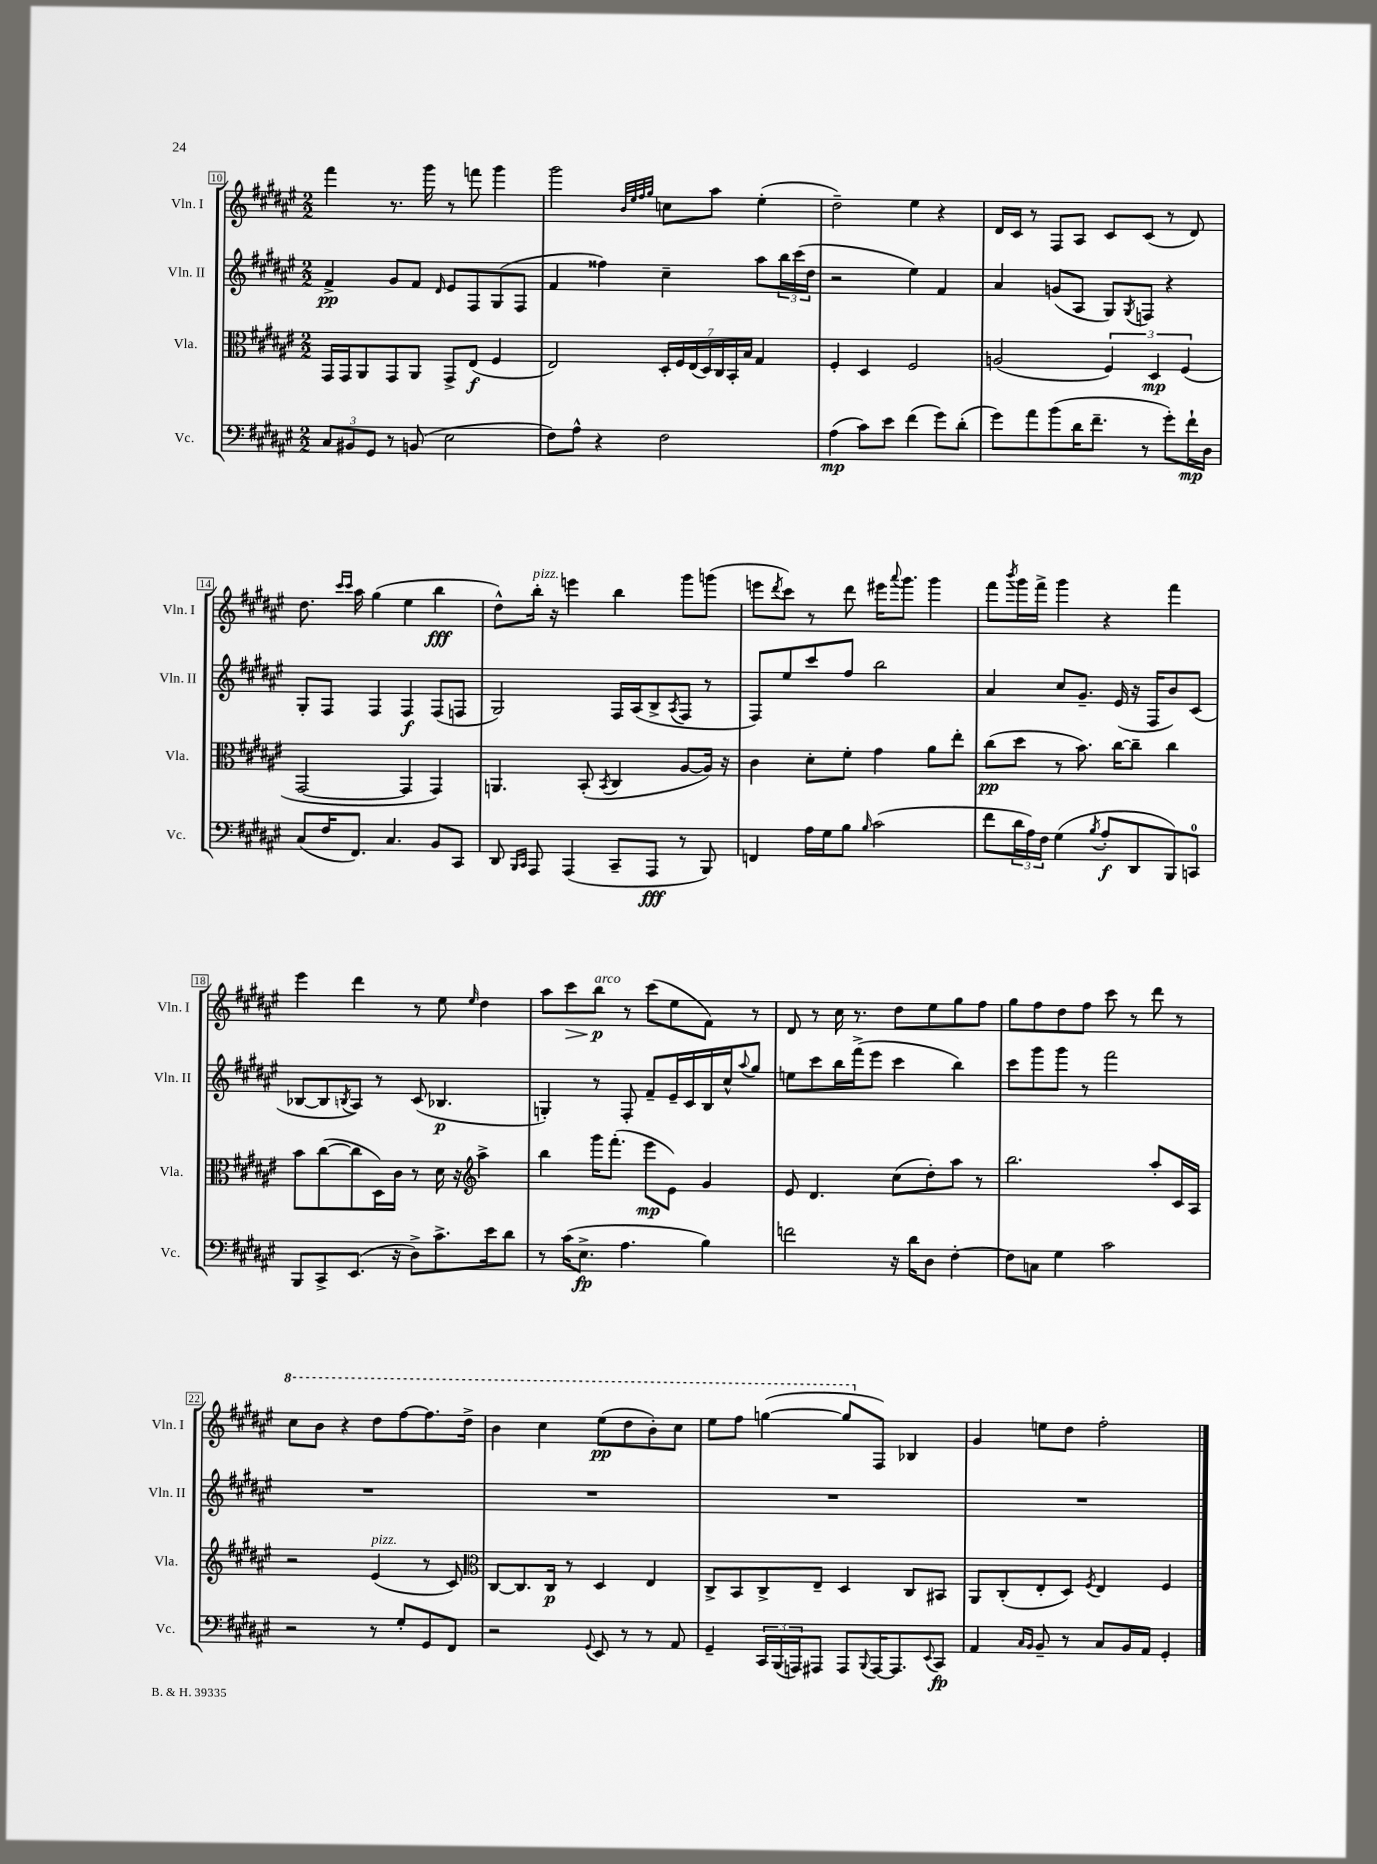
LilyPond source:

<<
\new StaffGroup <<
\new Staff = "s0" \with { instrumentName = "Vln. I" shortInstrumentName = "Vln. I" } {
    \clef treble \key fis \major \numericTimeSignature \time 2/2
    fis'''4 r8. gis'''16 r8 f'''8 gis'''4 |
    gis'''2 \grace { b'32 eis''32 fis''32 gis''32 } c''8 ais''8 eis''4-.( |
    dis''2--) eis''4 r4 |
    dis'16 cis'16 r8 fis8 ais8 cis'8 cis'8( r8 dis'8) |
    dis''8. \grace { cis'''16 cis'''16 } ais''16 gis''4( eis''4 b''4\fff |
    dis''8-^) b''16-.^\markup { \italic "pizz." } r16 e'''4 b''4 gis'''8 g'''8( |
    e'''8 \acciaccatura { dis'''8 } cis'''8) r8 dis'''8 eis'''16 \appoggiatura { ais'''8 } gis'''8. gis'''4 |
    fis'''8 \acciaccatura { b'''8 } gis'''16 fis'''16-> gis'''4 r4 fis'''4 |
    eis'''4 dis'''4 r8 eis''8 \grace { eis''16 } dis''4 |
    ais''8 cis'''8\> b''8\p\!^\markup { \italic "arco" } r8 cis'''8( eis''8 fis'8) r8 |
    dis'8 r8 cis''16 r8. dis''8 eis''8 gis''8 fis''8 |
    gis''8 fis''8 dis''8 fis''8 cis'''8 r8 dis'''8 r8 |
    \ottava #1 cis'''8 b''8 r4 dis'''8 fis'''8~ fis'''8. dis'''16-> |
    b''4 cis'''4 eis'''8\pp( dis'''8 b''8-.) cis'''8 |
    eis'''8 fis'''8 g'''4~( g'''8 \ottava #0 fis8) bes4 |
    gis'4 e''8 dis''8 fis''2-. \bar "|." |
}
\new Staff = "s1" \with { instrumentName = "Vln. II" shortInstrumentName = "Vln. II" } {
    \clef treble \key fis \major \numericTimeSignature \time 2/2
    fis'4->\pp gis'8 fis'8 \grace { dis'16 } eis'8 fis8 gis8( fis8 |
    fis'4 fisis''4) cis''4-- ais''8 \tuplet 3/2 { b''16 cis'''16( dis''16 } |
    r2 eis''4) fis'4 |
    ais'4 g'8( ais8 gis8) \acciaccatura { gis8 } f8 r4 |
    gis8-. fis8 fis4 fis4\f fis8( f8 |
    gis2) fis16 ais16( b8-> \acciaccatura { ais8 } fis8 r8 |
    fis8) eis''8 cis'''8 fis''8 b''2 |
    ais'4 cis''8 gis'8.-- eis'16( r16 fis16 b'8) cis'8( |
    bes8~ bes8 \acciaccatura { b8 } ais8) r8 cis'8( bes4.\p |
    g4-.) r8 fis8-. fis'8-- eis'16-- cis'16 b16 cis''16-^ \appoggiatura { ais''8 } gis''8 |
    e''8 cis'''8 b''16 fis'''16->( eis'''8 cis'''4 b''4) |
    cis'''8 gis'''8 gis'''8 r8 fis'''2 |
    R1 |
    R1 |
    R1 |
    R1 \bar "|." |
}
\new Staff = "s2" \with { instrumentName = "Vla." shortInstrumentName = "Vla." } {
    \clef alto \key fis \major \numericTimeSignature \time 2/2
    gis,16 gis,16 ais,8 gis,8 ais,8 gis,8-> eis8\f( fis4 |
    eis2) \tuplet 7/4 { dis16-. fis16 eis16( dis16) cis16 b,16-. b16 } gis4 |
    fis4-. dis4 fis2 |
    a2( \tuplet 3/2 { fis4) dis4\mp fis4( } |
    gis,2~ gis,4 gis,4) |
    a,4. b,8-.( \acciaccatura { b,8 } cis4 ais8~ ais16) r16 |
    cis'4 dis'8-. fis'8-. gis'4 ais'8 eis''8-. |
    cis''8\pp( dis''8 r8 b'8.) cis''16~ cis''8-- cis''4 |
    b'8 cis''8~( cis''8 dis16) cis'16 r8 dis'16 r16 \clef treble ais''4-> |
    b''4 gis'''16 fis'''8.-.( eis'''8\mp eis'8) gis'4 |
    eis'8 dis'4. cis''8( dis''8-.) ais''8 r8 |
    b''2. ais''8-. cis'16 ais16 |
    r2 eis'4^\markup { \italic "pizz." }( r8 cis'8) |
    \clef alto cis8~ cis8. cis16\p r8 dis4 eis4 |
    cis8-> b,8 cis8-> eis8-- dis4 cis8 bis,8 |
    ais,8 cis8-.( eis8-. dis8) \acciaccatura { fis8 } eis4 fis4 \bar "|." |
}
\new Staff = "s3" \with { instrumentName = "Vc." shortInstrumentName = "Vc." } {
    \clef bass \key fis \major \numericTimeSignature \time 2/2
    \tuplet 3/2 { cis8 bis,8 gis,8 } r8 b,8( eis2 |
    fis8) ais8-^ r4 fis2 |
    ais4\mp( cis'8) eis'8 fis'4( gis'8) dis'8-.( |
    gis'8) ais'8 b'8( dis'16 fis'8.-- r8 gis'8-.) fis'16-!\mp dis16 |
    cis8( fis16 fis,8.) cis4. b,8 cis,8 |
    dis,8 \grace { b,,16 cis,16 } ais,,8 ais,,4( cis,8-- ais,,8\fff r8 b,,8) |
    f,4 ais16 gis16 b8 \grace { b16 } cis'2( |
    fis'8 \tuplet 3/2 { dis'16 ais16) fis16 } gis4( \acciaccatura { b8 } ais8-.\f dis,8 b,,8) c,8-0 |
    b,,8 cis,8-> eis,8.( r16 dis8->) cis'8.-> eis'16 dis'8 |
    r8 cis'16( eis8.->\fp ais4. b4) |
    f'2 r16 dis'16 dis8 fis4~-. |
    fis8 c8 gis4 cis'2 |
    r2 r8 gis8-. gis,8 fis,8 |
    r2 \appoggiatura { gis,8 } eis,8 r8 r8 ais,8 |
    gis,4-- \tuplet 3/2 { cis,16 b,,16( a,,16) } ais,,8 ais,,8 \appoggiatura { b,,8 } ais,,16~ ais,,8. \appoggiatura { eis,8 } cis,8\fp |
    ais,4 \grace { cis16 b,16 } b,8-- r8 cis8 b,16 ais,16 gis,4-. \bar "|." |
}
>>
>>
\layout { \context { \Score currentBarNumber = #10 \override BarNumber.stencil = #(make-stencil-boxer 0.1 0.3 ly:text-interface::print) } }
